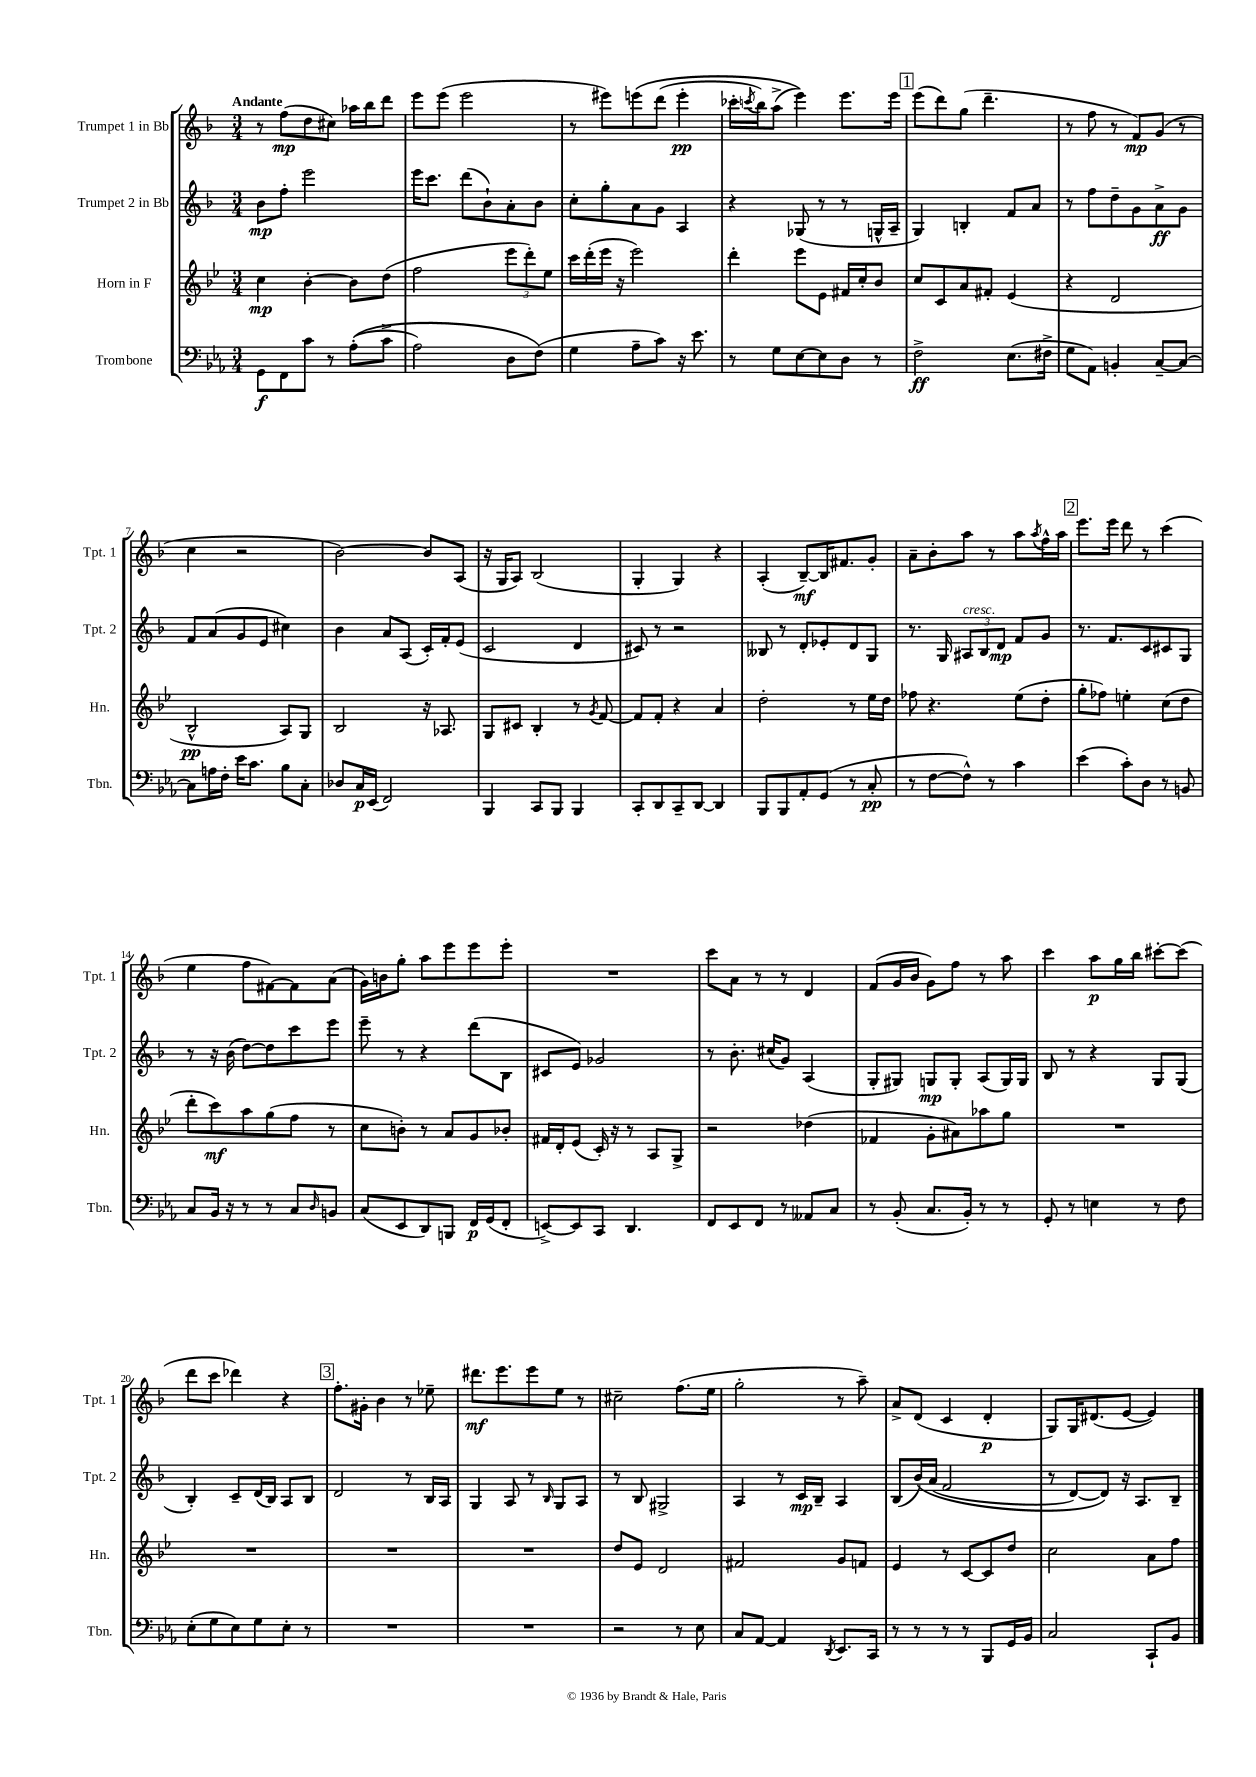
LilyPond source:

<<
\new StaffGroup <<
\new Staff = "s0" \with { instrumentName = "Trumpet 1 in Bb" shortInstrumentName = "Tpt. 1" } {
    \clef treble \key f \major \numericTimeSignature \time 3/4 \tempo "Andante"
    r8 f''8\mp( d''8 cis''8) aes''16 bes''16 d'''8 |
    e'''8 e'''8( e'''2 |
    r8 eis'''8) e'''8\( d'''8( e'''4-.\pp |
    ces'''16-. \acciaccatura { c'''8 } bes''16) a''8->( e'''4)\) e'''8. e'''16 |
    \mark \markup { \box "1" } e'''8( d'''8) g''8( d'''4.-- |
    r8 f''8 r8 f'8\mp) g'8( r8 |
    c''4 r2 |
    bes'2~) bes'8 a8( |
    r16 g16 a8) bes2( |
    g4-. g4) r4 |
    a4-.( bes8~--\mf) bes16 fis'8. g'8-. |
    a'8-- bes'8-. a''8 r8 a''8 \acciaccatura { a''8 } f''16-^ a''16 |
    \mark \markup { \box "2" } e'''8. e'''16 d'''8 r8 c'''4( |
    e''4 f''8 fis'8~) fis'8 a'8( |
    g'16) b'16 g''8-. a''8 e'''8 e'''8 e'''8-. |
    R2. |
    c'''8 a'8 r8 r8 d'4 |
    f'8( g'16 bes'16 g'8) f''8 r8 a''8 |
    c'''4 a''8\p g''16 bes''16 cis'''8~-. cis'''8( |
    d'''8 c'''8 des'''4) r4 |
    \mark \markup { \box "3" } f''8.-. gis'16-. bes'4 r8 ees''8-- |
    dis'''8.\mf e'''8. e'''8 e''8 r8 |
    cis''2-- f''8.( e''16 |
    g''2-. r8 a''8--) |
    a'8-> d'8( c'4 d'4-.\p |
    g8) g16 dis'8.( e'8~ e'4) \bar "|." |
}
\new Staff = "s1" \with { instrumentName = "Trumpet 2 in Bb" shortInstrumentName = "Tpt. 2" } {
    \clef treble \key f \major \numericTimeSignature \time 3/4
    bes'8\mp f''8-. e'''2 |
    e'''16 c'''8. d'''8( bes'8-!) a'8-. bes'8 |
    c''8-. g''8-. a'8 g'8 a4 |
    r4 ges8( r8 r8 g16-^ a16-- |
    \mark \markup { \box "1" } g4) b4-. f'8 a'8 |
    r8 f''8 d''8-- g'8 a'8->\ff g'8 |
    f'8 a'8( g'8 e'8 cis''4) |
    bes'4 a'8 a8( c'16-.) f'16-. e'8( |
    c'2 d'4 |
    cis'8) r8 r2 |
    beses8 r8 d'8-. ees'8-. d'8 g8 |
    r8. g16 \tuplet 3/2 { ais8^\markup { \italic "cresc." } bes8 d'8\mp } f'8 g'8 |
    \mark \markup { \box "2" } r8. f'8. c'8 cis'8 g8 |
    r8 r16 bes'16( d''8~) d''8 c'''8 e'''8 |
    e'''8-- r8 r4 d'''8( bes8 |
    cis'8 e'8) ges'2 |
    r8 bes'8.-. cis''16( g'8) a4( |
    g8-. gis8) g8\mp g8-. a8( g16) g16 |
    bes8 r8 r4 g8 g8( |
    bes4-.) c'8-- d'16( bes16) a8 bes8 |
    \mark \markup { \box "3" } d'2 r8 bes16 a16 |
    g4 a8 r8 \grace { bes16 } g8 a8 |
    r8 bes8 gis2-> |
    a4 r8 c'16\mp bes16-- a4 |
    bes8( bes'16)\( a'16( f'2 |
    r8 d'8~) d'8\) r16 a8. bes8-- \bar "|." |
}
\new Staff = "s2" \with { instrumentName = "Horn in F" shortInstrumentName = "Hn." } {
    \clef treble \key bes \major \numericTimeSignature \time 3/4
    c''4\mp bes'4~-. bes'8 d''8( |
    f''2 \tuplet 3/2 { ees'''8 d'''8-.) ees''8 } |
    c'''16 d'''16-.( ees'''16 r16 ees'''2) |
    d'''4-. ees'''8 ees'8 fis'16 c''16-. bes'8 |
    \mark \markup { \box "1" } c''8 c'8 a'8 fis'8-. ees'4( |
    r4 d'2 |
    bes2-^\pp a8) g8 |
    bes2 r16 aes8. |
    g8 cis'8 bes4-. r8 \acciaccatura { g'8 } f'8~ |
    f'8 f'8-. r4 a'4 |
    d''2-. r8 ees''16 d''16 |
    fes''8 r4. ees''8( d''8-. |
    \mark \markup { \box "2" } g''8-. fes''8) e''4-. c''8( d''8 |
    d'''8-. c'''8\mf) a''8 g''8( f''8 r8 |
    c''8 b'8-.) r8 a'8 g'8 bes'8-. |
    fis'16 d'16-. ees'8( c'16-.) r16 r8 a8 g8-> |
    r2 des''4( |
    fes'4 g'8-. ais'8) aes''8 g''8 |
    R2. |
    R2. |
    \mark \markup { \box "3" } R2. |
    R2. |
    d''8 ees'8 d'2 |
    fis'2 g'8 f'8 |
    ees'4 r8 c'8~ c'8 d''8 |
    c''2 a'8 f''8 \bar "|." |
}
\new Staff = "s3" \with { instrumentName = "Trombone" shortInstrumentName = "Tbn." } {
    \clef bass \key ees \major \numericTimeSignature \time 3/4
    g,8\f f,8 c'8 r8 aes8-.(\( c'8-> |
    aes2) d8 f8(\) |
    g4 aes8-- c'8) r16 ees'8. |
    r8 g8 ees8~ ees8 d8 r8 |
    \mark \markup { \box "1" } f2->\ff ees8.( fis16-> |
    g8 aes,8) b,4-. c8~-- c8~ |
    c8 a16 f16-. ees'16 c'8. bes8 c8-. |
    des8 c16\p ees,16( f,2) |
    bes,,4 c,8 bes,,8 bes,,4 |
    c,8-. d,8 c,8-- d,8~ d,4 |
    bes,,8 bes,,8 aes,8-. g,8( r8 c8-.\pp |
    r8 f8~ f8-^) r8 c'4 |
    \mark \markup { \box "2" } ees'4( c'8-.) d8 r8 b,8 |
    c8 bes,16 r16 r8 r8 c8 \grace { d16 } b,8 |
    c8( ees,8 d,8) b,,8 f,16\p g,16( f,8-. |
    e,8~->) e,8 c,8 d,4. |
    f,8 ees,8 f,8 r8 aeses,8 c8 |
    r8 bes,8-.( c8. bes,16-.) r8 r8 |
    g,8-. r8 e4 r8 f8 |
    ees8-.( g8 ees8) g8 ees8-. r8 |
    \mark \markup { \box "3" } R2. |
    R2. |
    r2 r8 ees8 |
    c8 aes,8~ aes,4 \acciaccatura { d,8 } ees,8. c,16 |
    r8 r8 r8 r8 bes,,8 g,16 bes,16 |
    c2 c,8-! bes,8 \bar "|." |
}
>>
>>
